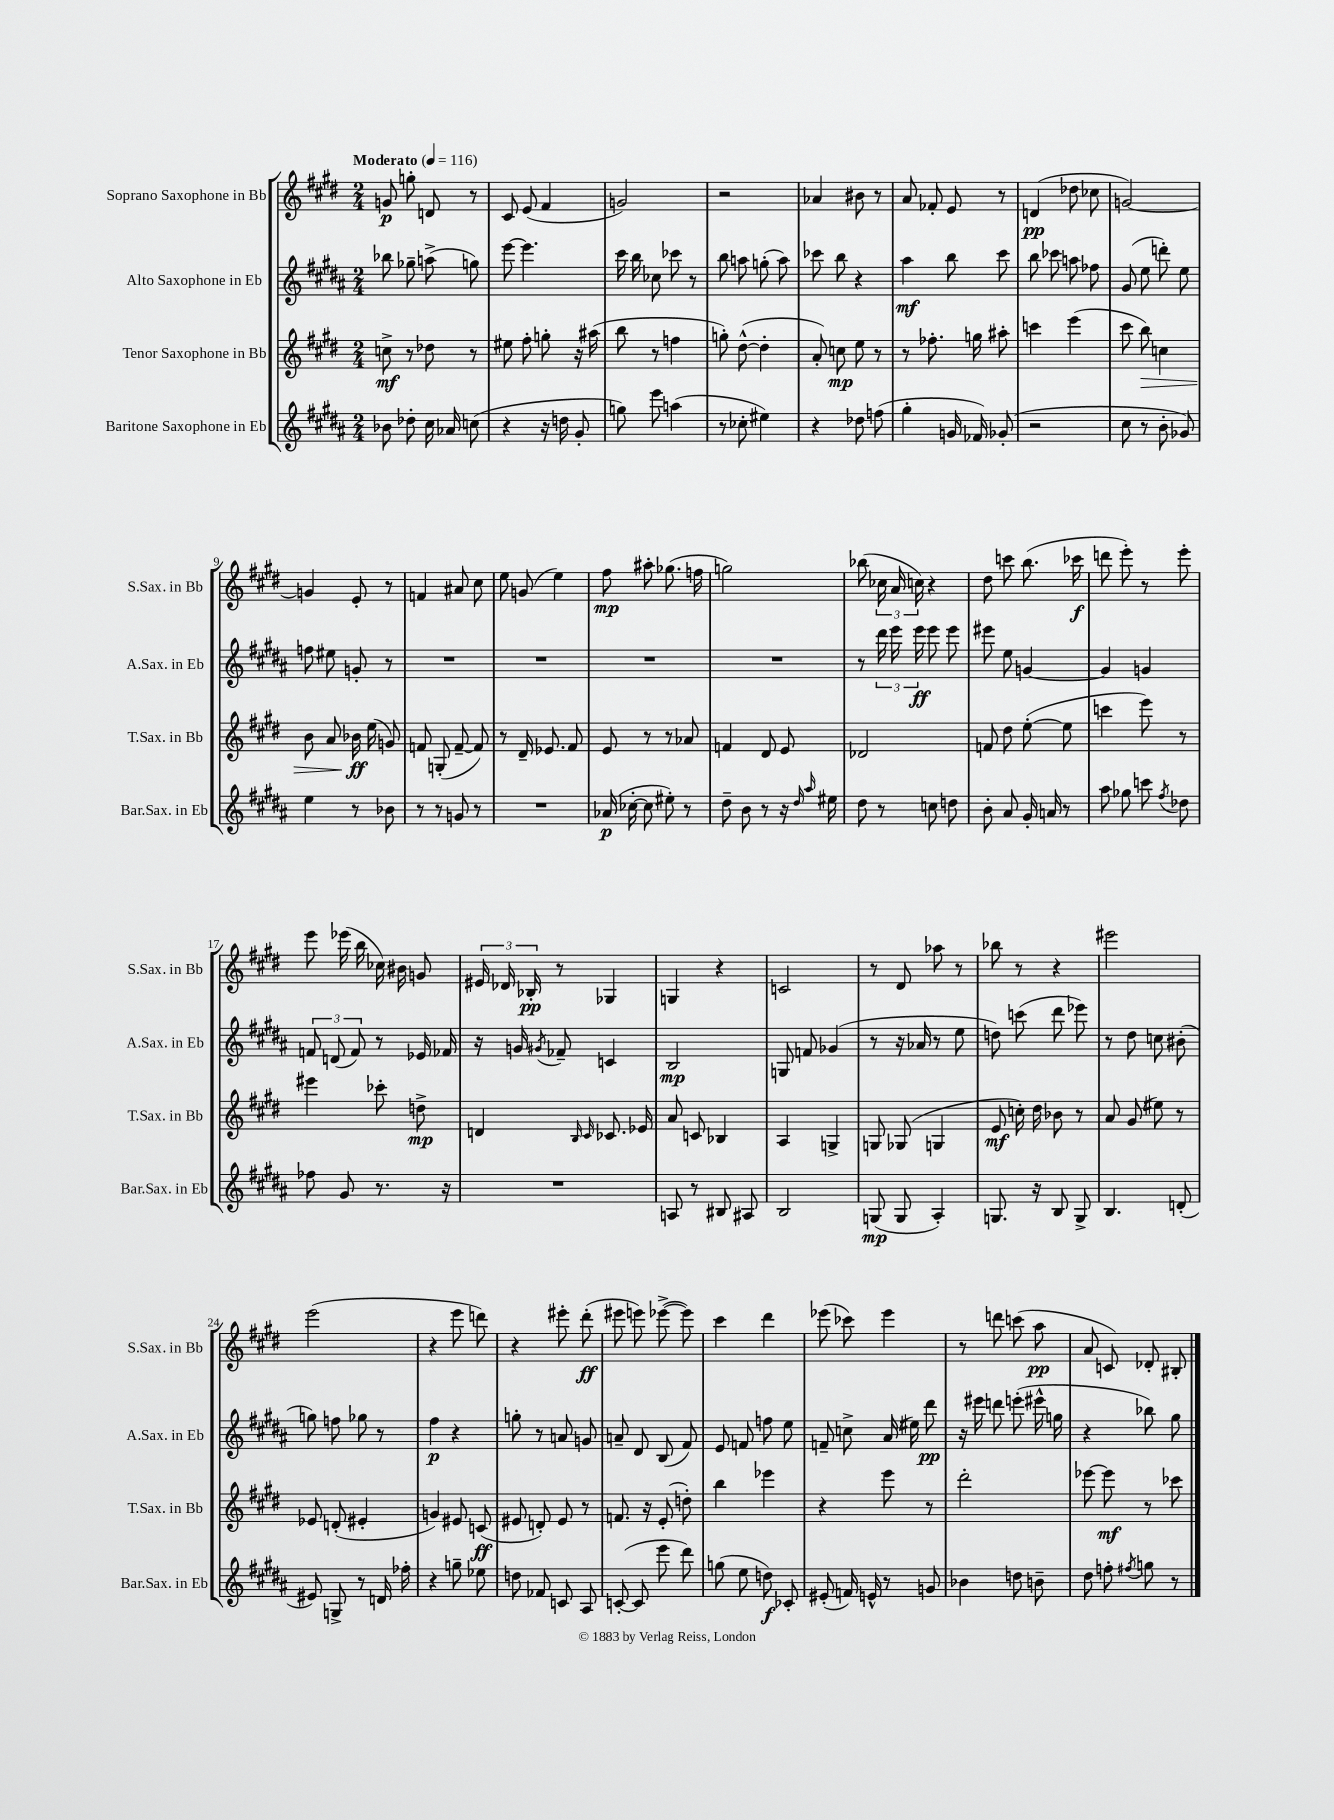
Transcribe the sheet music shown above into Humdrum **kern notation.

**kern	**dynam	**kern	**dynam	**kern	**dynam	**kern	**dynam
*part4	*part4	*part3	*part3	*part2	*part2	*part1	*part1
*staff4	*staff4	*staff3	*staff3	*staff2	*staff2	*staff1	*staff1
*I"Baritone Saxophone in Eb	*	*I"Tenor Saxophone in Bb	*	*I"Alto Saxophone in Eb	*	*I"Soprano Saxophone in Bb	*
*I'Bar.Sax. in Eb	*	*I'T.Sax. in Bb	*	*I'A.Sax. in Eb	*	*I'S.Sax. in Bb	*
*clefG2	*	*clefG2	*	*clefG2	*	*clefG2	*
*k[f#c#g#d#a#]	*	*k[f#c#g#d#]	*	*k[f#c#g#d#a#]	*	*k[f#c#g#d#]	*
*M2/4	*	*M2/4	*	*M2/4	*	*M2/4	*
*MM116	*	*MM116	*	*MM116	*	*MM116	*
=1	=1	=1	=1	=1	=1	=1	=1
!	!	!	!	!	!	!LO:TX:a:B:t=Moderato	!
8b-X\	.	8ccn^\	mf	8bb-X\	.	8gn/	p
8dd-X'\	.	8r	.	8gg-X~\	.	8ggn'\	.
16cc#\	.	8dd-X\	.	(8aan^\	.	8dn/	.
16a-X/	.	.	.	.	.	.	.
(8ccn\	.	8r	.	8ggn\)	.	8r	.
=2	=2	=2	=2	=2	=2	=2	=2
4r	.	8ee#X\	.	[8eee\	.	8c#/	.
.	.	8ff#'\	.	4.eee\]	.	(8e/	.
16r	.	8ggn'\	.	.	.	4f#/	.
16ddn\	.	.	.	.	.	.	.
8g#'/	.	16r	.	.	.	.	.
.	.	(16aa#X\	.	.	.	.	.
=3	=3	=3	=3	=3	=3	=3	=3
8ggn\)	.	8bb\	.	16ccc#\	.	2gn/)	.
.	.	.	.	16bb\	.	.	.
8eee\	.	8r	.	8cc-X\	.	.	.
(4aan\	.	4ffn\	.	8ccc-X\	.	.	.
.	.	.	.	8r	.	.	.
=4	=4	=4	=4	=4	=4	=4	=4
8r	.	8ggn'\)	.	8bb\	.	2r	.
8cc-X'\	.	([8dd#^^\	.	8aan\	.	.	.
4ee#X\)	.	4dd#'\]	.	(8ggn'\	.	.	.
.	.	.	.	8aa\)	.	.	.
=5	=5	=5	=5	=5	=5	=5	=5
4r	.	8a'/)	.	8ccc-X\	.	4a-X/	.
.	.	8ccn\	mp	8bb\	.	.	.
8dd-X\	.	8ee\	.	4r	.	8b#X\	.
(8ffn\	.	8r	.	.	.	8r	.
=6	=6	=6	=6	=6	=6	=6	=6
4gg#'\	.	8r	.	4aa#\	mf	8a/	.
.	.	8.ff-X'\	.	.	.	8f-X'/	.
16gn/	.	.	.	8bb\	.	8e/	.
16f-X/)	.	16ggn\	.	.	.	.	.
(8g-X'/	.	8aa#X'\	.	8ccc#\	.	8r	.
=7	=7	=7	=7	=7	=7	=7	=7
2r	.	4cccn\	.	8bb\	.	(4dn/	pp
.	.	.	.	8ccc-X\	.	.	.
.	.	(4eee\	.	8aan\	.	8dd-X\	.
.	.	.	.	8ff-X\	.	8cc-X\	.
=8	=8	=8	=8	=8	=8	=8	=8
8cc#\	.	8ccc#\	.	(8g#/	.	[2gn/)	.
!	!	!	!LO:HP:b	!	!	!	!
8r	.	8bb\)	>	8ee\	.	.	.
8b'\	.	4ccn\	.	8dddn'\)	.	.	.
8g-X/)	.	.	.	8ee\	.	.	.
!!LO:LB:g=z
=9	=9	=9	=9	=9	=9	=9	=9
4ee\	.	8b\	.	8ffn\	.	4gn/]	.
.	.	8a/	.	8ee#X\	.	.	.
8r	.	16b-X\	ff	8gn'/	.	8e'/	.
.	.	(16ee\	]	.	.	.	.
8b-X\	.	8gn/)	.	8r	.	8r	.
=10	=10	=10	=10	=10	=10	=10	=10
8r	.	8fn/	.	2r	.	4fn/	.
8r	.	(8Gn'/	.	.	.	.	.
8gn/	.	[8f~/	.	.	.	8a#X/	.
8r	.	8f/])	.	.	.	8cc#\	.
=11	=11	=11	=11	=11	=11	=11	=11
2r	.	8r	.	2r	.	8ee\	.
.	.	16d#~/	.	.	.	(8gn/	.
.	.	8.e-X/	.	.	.	.	.
.	.	.	.	.	.	4ee\)	.
.	.	8f#/	.	.	.	.	.
=12	=12	=12	=12	=12	=12	=12	=12
(16a-X/	p	8e/	.	2r	.	8ff#\	mp
[16cc-X'\	.	.	.	.	.	.	.
8cc-\]	.	8r	.	.	.	8aa#X'\	.
8ee#X'\)	.	8r	.	.	.	(8.gg-X\	.
8r	.	8a-X/	.	.	.	.	.
.	.	.	.	.	.	16ffn\	.
=13	=13	=13	=13	=13	=13	=13	=13
8dd#~\	.	4fn/	.	2r	.	2ggn\)	.
8b\	.	.	.	.	.	.	.
8r	.	8d#/	.	.	.	.	.
16r	.	8e/	.	.	.	.	.
16qqdd#/	.	.	.	.	.	.	.
16qqaa#/	.	.	.	.	.	.	.
16ee#X\	.	.	.	.	.	.	.
=14	=14	=14	=14	=14	=14	=14	=14
8dd#\	.	2d-X/	.	8r	.	(8bb-X\	.
8r	.	.	.	24ddd#\	.	24cc-X\	.
.	.	.	.	24eee\	.	24a/	.
.	.	.	.	24eee\	ff	24ccn\)	.
8ccn\	.	.	.	8eee\	.	4r	.
8ddn\	.	.	.	8eee\	.	.	.
=15	=15	=15	=15	=15	=15	=15	=15
8b'\	.	8fn/	.	8eee#X\	.	8dd#\	.
8a#/	.	8dd#\	.	8ee\	.	8cccn\	.
16g#'/	.	([8ee'\	.	[4gn/	.	(8.bb\	.
16an/	.	.	.	.	.	.	.
8r	.	8ee\]	.	.	.	.	.
.	.	.	.	.	.	16ccc-X\	f
=16	=16	=16	=16	=16	=16	=16	=16
8aa#\	.	4cccn\	.	4g/]	.	8dddn\	.
8gg-X\	.	.	.	.	.	8eee'\)	.
8cccn\	.	8eee\)	.	4gn/	.	8r	.
8qff#/	.	.	.	.	.	.	.
8dd-X\	.	8r	.	.	.	8eee'\	.
!!LO:LB:g=z
=17	=17	=17	=17	=17	=17	=17	=17
8ff-X\	.	4eee#X\	.	12fn/	.	8eee\	.
.	.	.	.	(12dn/	.	.	.
8g#/	.	.	.	.	.	(16eee-X\	.
.	.	.	.	12f/)	.	.	.
.	.	.	.	.	.	16bb\	.
8.r	.	8ccc-X'\	.	8r	.	16cc-X\)	.
.	.	.	.	.	.	16b#X\	.
.	.	8ddn^\	mp	16e-X/	.	8gn/	.
16r	.	.	.	16f-X/	.	.	.
=18	=18	=18	=18	=18	=18	=18	=18
2r	.	4dn/	.	16r	.	24e#X/	.
.	.	.	.	.	.	24d-X/	.
.	.	.	.	16gn/	.	.	.
.	.	.	.	.	.	24B-X'/	pp
.	.	.	.	8qg#X/	.	.	.
.	.	.	.	8f-X~/	.	8r	.
.	.	16qqB/	.	.	.	.	.
.	.	16qqc#/	.	.	.	.	.
.	.	8.c-X/	.	4cn/	.	4G-X/	.
.	.	16e-X/	.	.	.	.	.
=19	=19	=19	=19	=19	=19	=19	=19
8An/	.	8a/	.	2B/	mp	4Gn/	.
8r	.	8cn/	.	.	.	.	.
8B#X/	.	4B-X/	.	.	.	4r	.
8A#X/	.	.	.	.	.	.	.
=20	=20	=20	=20	=20	=20	=20	=20
2B/	.	4A/	.	8Gn/	.	2cn/	.
.	.	.	.	8fn/	.	.	.
.	.	4Gn^/	.	(4g-X/	.	.	.
=21	=21	=21	=21	=21	=21	=21	=21
(8Gn/	mp	8Gn/	.	8r	.	8r	.
8G/	.	(8G-X/	.	16r	.	8d#/	.
.	.	.	.	16a-X/	.	.	.
4A#'/)	.	4Gn/	.	8r	.	8aa-X\	.
.	.	.	.	8ee\	.	8r	.
=22	=22	=22	=22	=22	=22	=22	=22
8.Gn/	.	8e/	mf	8ddn\)	.	8bb-X\	.
.	.	16ccn'\)	.	(8cccn\	.	8r	.
16r	.	16dd#\	.	.	.	.	.
8B/	.	8b-X\	.	8ddd#\	.	4r	.
8G^/	.	8r	.	8eee-X\)	.	.	.
=23	=23	=23	=23	=23	=23	=23	=23
4.B/	.	8a/	.	8r	.	2eee#X\	.
.	.	(8g#/	.	8dd#\	.	.	.
.	.	8ee#X\)	.	8ccn\	.	.	.
(8dn'/	.	8r	.	(8b#X'\	.	.	.
!!LO:LB:g=z
=24	=24	=24	=24	=24	=24	=24	=24
8e#X/)	.	8e-X/	.	8ggn\)	.	(2eee\	.
8Gn^/	.	(8dn'/	.	8ffn\	.	.	.
8r	.	4e#X'/	.	8gg-X\	.	.	.
16dn/	.	.	.	8r	.	.	.
16ff-X'\	.	.	.	.	.	.	.
=25	=25	=25	=25	=25	=25	=25	=25
4r	.	4gn/)	.	4ff#\	p	4r	.
8ggn~\	.	8e#X/	.	4r	.	8eee\	.
8ee-X\	.	(8cn/	ff	.	.	8dddn\)	.
=26	=26	=26	=26	=26	=26	=26	=26
8ddn\	.	8e#X/	.	8ggn'\	.	4r	.
8f-X/	.	8dn'/)	.	8r	.	.	.
8cn/	.	8e#/	.	8an/	.	8eee#X'\	.
8A#/	.	8r	.	8gn/	.	(8ddd#'\	ff
=27	=27	=27	=27	=27	=27	=27	=27
([8cn'/	.	8.fn/	.	8an~/	.	8eee#X\	.
8c/]	.	.	.	8d#/	.	8eeen\)	.
.	.	16r	.	.	.	.	.
8eee\	.	(8e'/	.	(8B/	.	([8eee-X^\	.
8ddd#\)	.	8ddn'\)	.	8f#/)	.	8eee-\])	.
=28	=28	=28	=28	=28	=28	=28	=28
(8ggn\	.	4bb\	.	8e/	.	4ccc#\	.
8ee\	.	.	.	8fn/	.	.	.
8ddn\)	f	4eee-X\	.	8ffn\	.	4ddd#\	.
8c-X'/	.	.	.	8ee\	.	.	.
=29	=29	=29	=29	=29	=29	=29	=29
(8e#X'/	.	4r	.	8fn~/	.	(8eee-X\	.
16fn/)	.	.	.	8ccn^\	.	8ccc-X\)	.
16en^^/	.	.	.	.	.	.	.
8r	.	8eee\	.	(16a#/	.	4eee-\	.
.	.	.	.	16ee#X\)	.	.	.
8gn/	.	8r	.	8ddd#\	pp	.	.
=30	=30	=30	=30	=30	=30	=30	=30
4b-X\	.	2ddd#'\	.	16r	.	8r	.
.	.	.	.	16eee#X\	.	.	.
.	.	.	.	8dddn\	.	8dddn\	.
8ddn\	.	.	.	(8eeen'\	.	(8cccn\	.
8bn~\	.	.	.	16eee#X^^\	.	8aa\	pp
.	.	.	.	16ggn\	.	.	.
=31	=31	=31	=31	=31	=31	=31	=31
8dd#\	.	[8eee-X\	.	4r	.	8a/	.
8ffn'\	.	8eee-\]	mf	.	.	8cn/)	.
8qff#X/	.	.	.	.	.	.	.
8ggn\	.	8r	.	8bb-X\)	.	8d-X'/	.
8r	.	8ccc-X\	.	8gg#\	.	8B#X'/	.
==	==	==	==	==	==	==	==
*-	*-	*-	*-	*-	*-	*-	*-
